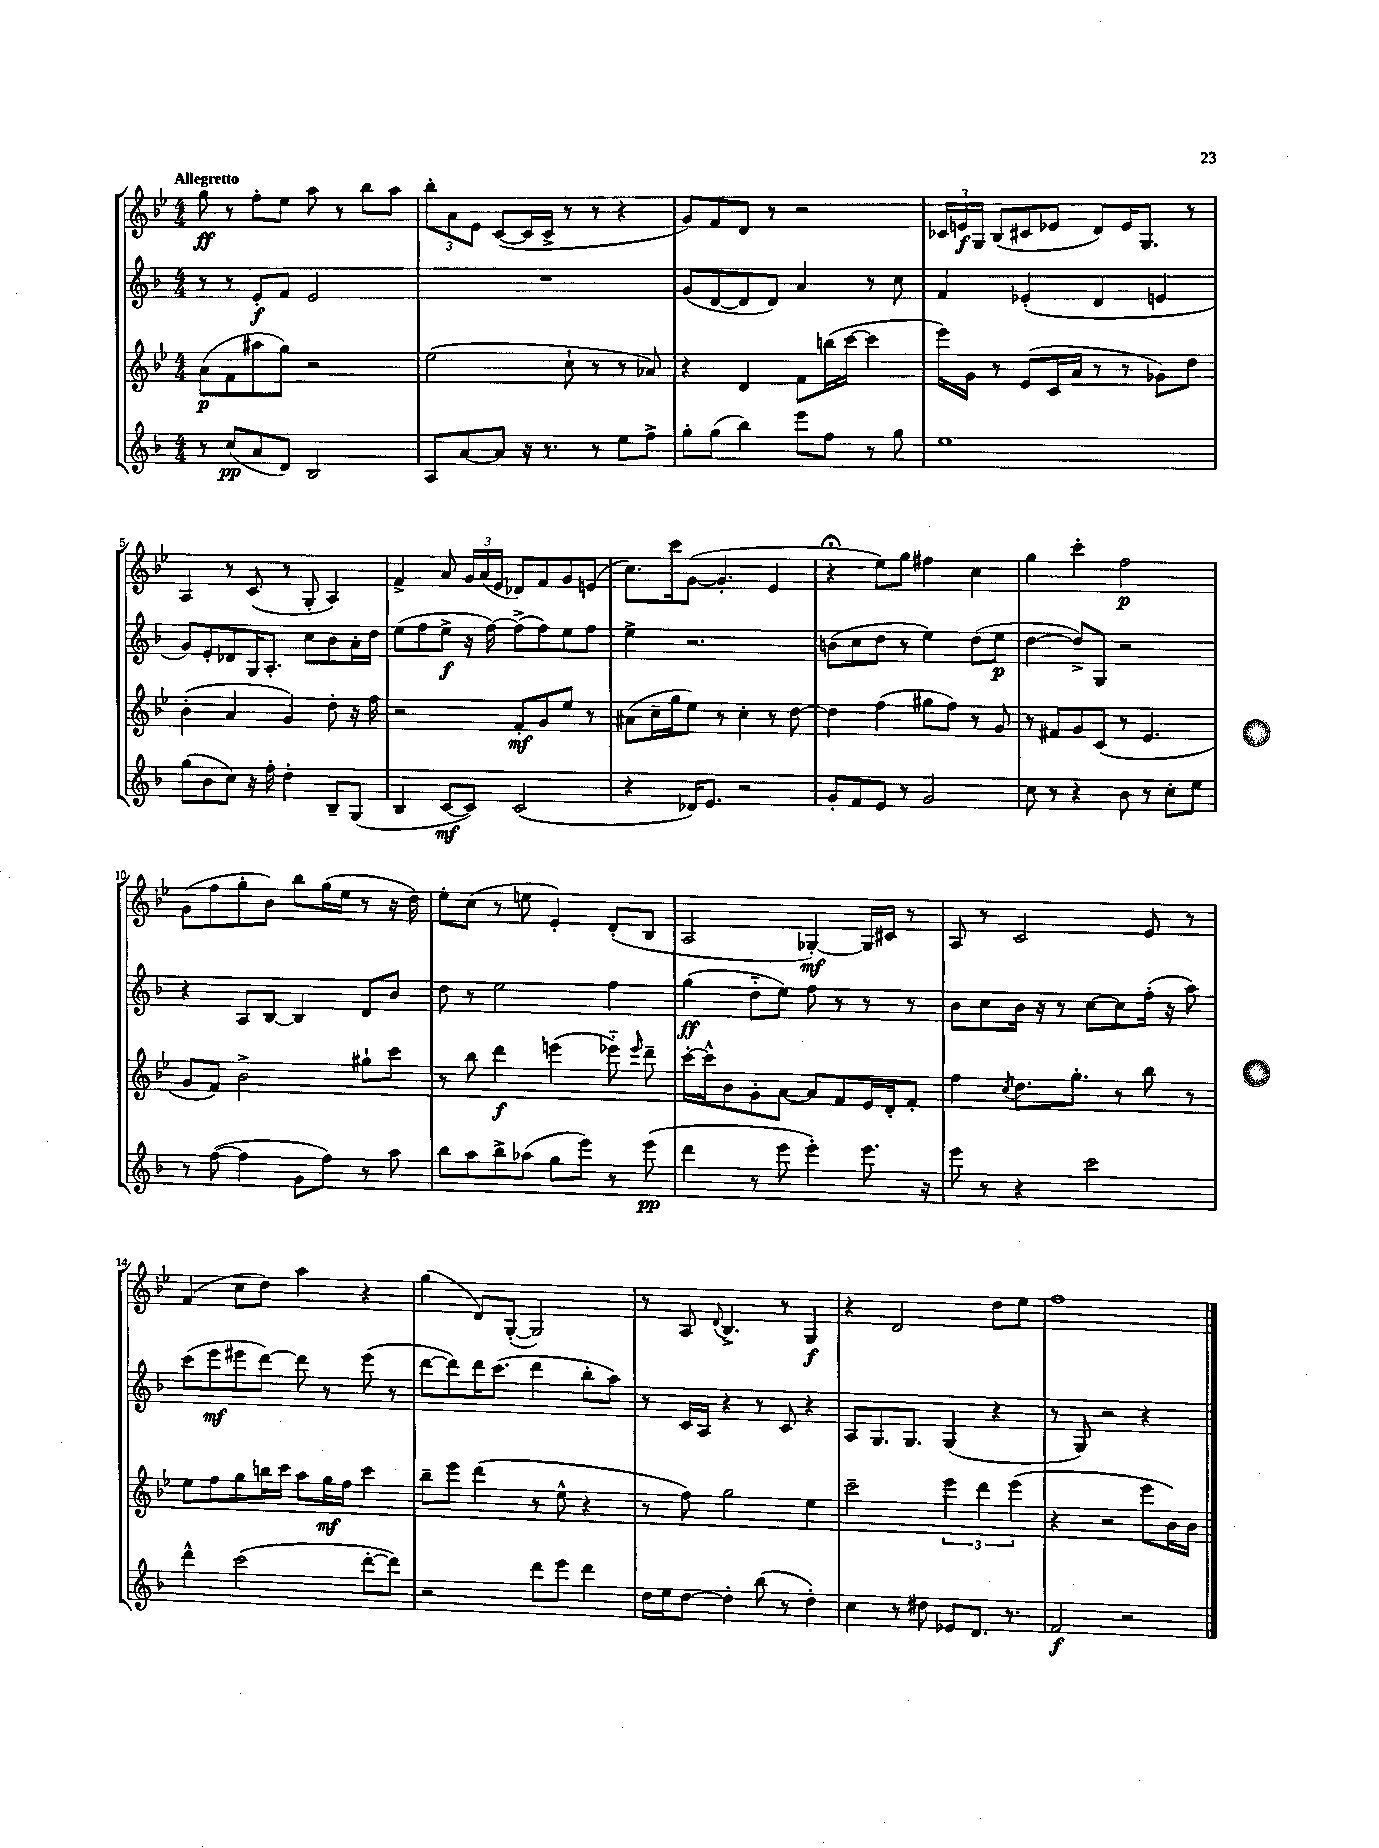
<<
\new StaffGroup <<
\new Staff = "s0" {
    \clef treble \key bes \major \numericTimeSignature \time 4/4 \tempo "Allegretto"
    \autoBeamOff g''8\ff r8 f''8[-. ees''8] a''8 r8 bes''8[ a''8] |
    \tuplet 3/2 { bes''8[-. a'8 ees'8] } c'8[~( c'16 c'16]-> r8 r8 r4 |
    g'8[) f'8 d'8] r8 r2 |
    \tuplet 3/2 { ces'16[ e'16\f g16] } bes8[( cis'8 ees'8] d'8[) ees'16 g8.] r8 |
    a4 r8 c'8( r8 g8-. a4) |
    f'4-> a'8 \tuplet 3/2 { g'16[ a'16( ees'16] } des'8[) f'8 g'8 e'8]( |
    c''8.[) c'''16 g'8]~( g'4.-. ees'4 |
    r4\fermata ees''8[) g''8] fis''4 c''4 |
    g''4 c'''4-. f''2\p |
    g'8[( f''8 g''8-. bes'8]) bes''8[ g''16( ees''16] r8 r16 d''16) |
    ees''8[-. c''8]( r8 e''8 ees'4-.) d'8[-.( bes8] |
    a2 ges4~-.\mf) ges16[ cis'16] r8 |
    a8 r8 c'2 ees'8 r8 |
    f'4( c''8[ d''8]) a''4 r4 |
    g''4( d'8[) g8]~-.( g2) |
    r8 a8 \appoggiatura { d'8 } bes4.-> r8 g4\f |
    r4 d'2 d''8[ ees''8] |
    f''1 \bar "|." |
}
\new Staff = "s1" {
    \clef treble \key f \major \numericTimeSignature \time 4/4
    \autoBeamOff r8 r8 e'8[-.\f f'8] e'2 |
    R1 |
    g'8[( d'8~ d'8 d'8]) a'4 r8 c''8 |
    f'4 ees'4-.( d'4 e'4 |
    g'8[) e'8-. des'8 g16 a8.]-. c''8[ bes'8 a'16-. d''16] |
    e''8[( f''8 e''8]->\f r16 f''16~) f''8[->( f''8) e''8 f''8] |
    e''4-> r2. |
    b'8[( c''8 d''8] r8 e''4) d''8[( e''8]\p |
    d''4~ d''8[->) g8] r2 |
    r4 a8[ bes8]~ bes4 d'8[ bes'8] |
    d''8 r8 e''2 f''4 |
    g''4\ff( d''8[-_ e''8]) f''8 r8 r8 r8 |
    bes'8[ c''8 bes'16] r16 r8 c''8[~ c''8 f''16]-.( r16 a''8) |
    c'''8[( e'''8\mf eis'''8 d'''8]~) d'''8 r8 eis'''8( r8 |
    d'''8[~ d'''8) d'''16 c'''8.]( d'''4 bes''8[-. a''8]) |
    r8 c'16[ a16] r4 r8 c'8 r4 |
    a8[ g8. g8.] g4( r4 |
    r8 g8) r2 r4 \bar "|." |
}
\new Staff = "s2" {
    \clef treble \key bes \major \numericTimeSignature \time 4/4
    \autoBeamOff a'8[\p( f'8 ais''8 g''8]) r2 |
    ees''2( c''8-! r8 r8 aes'8) |
    r4 d'4 f'8[ b''16( c'''16]~ c'''4 |
    ees'''16[) g'16] r8 ees'8[( c'16 a'16] r8 r8 ges'8[) d''8] |
    bes'4-.( a'4 g'4) d''8-. r16 f''16 |
    r2 f'8[-.\mf g'8 ees''8] r8 |
    ais'8[( c''16-- g''16 ees''8]) r8 c''4-. r8 d''8~ |
    d''4 f''4( gis''8[ f''8]) r8 g'8 |
    r8 fis'8[ g'8 c'8]( r8 ees'4. |
    g'8[ f'8]) bes'2-> gis''8[-! c'''8] |
    r8 bes''8 d'''4\f e'''4( ees'''8-_) \grace { ees'''16 } d'''8-- |
    c'''16[~-. c'''16-^ bes'8 g'8-. a'8]~ a'8[ f'8 ees'16 d'16-. f'8]-. |
    f''4 \acciaccatura { c''8 } d''8.[ g''8.]-. r8 bes''8 r8 |
    ees''8[ f''8 g''8 b''16 c'''16] a''8[ g''16\mf f''16] c'''4 |
    bes''8[-- ees'''8] d'''4( r8 ees''8-^ r4 |
    r8 f''8) g''2 ees''4 |
    c'''2-- \tuplet 3/2 { ees'''4 d'''4 ees'''4( } |
    r4 r2 ees'''8[ bes'16) bes'16] \bar "|." |
}
\new Staff = "s3" {
    \clef treble \key f \major \numericTimeSignature \time 4/4
    \autoBeamOff r8 c''8[\pp( a'8 d'8]) bes2 |
    a8[ a'8~ a'8] r16 r8. r8 e''8[ f''8]-> |
    g''8[-. g''8]( bes''4) e'''8[ f''8] r8 g''8 |
    e''1 |
    g''8[( bes'8 c''8]) r16 f''16-. d''4-. bes8[-- g8]( |
    bes4 c'8[~\mf c'8]) c'2( |
    r4 des'16[) e'8.] r2 |
    g'8[-. f'8 e'8] r8 g'2 |
    c''8 r8 r4 bes'8 r8 c''8[-. e''8] |
    r8 f''8~( f''4 g'8[ f''8]) r8 a''8 |
    bes''8[ a''8 bes''8-> aes''8]( g''8[ e'''8]) r8 e'''8\pp( |
    d'''4 r8 e'''8 e'''4-.) e'''8. r16 |
    e'''8 r8 r4 c'''2 |
    d'''4-^ c'''2( d'''8[~-. d'''8]) |
    r2 d'''8[ e'''8] d'''4 |
    d''16[ e''16 d''8]~ d''4-. bes''8( r8 d''4-.) |
    c''4 r8 dis''8 ees'8[ d'8.] r8. |
    f'2\f r2 \bar "|." |
}
>>
>>
